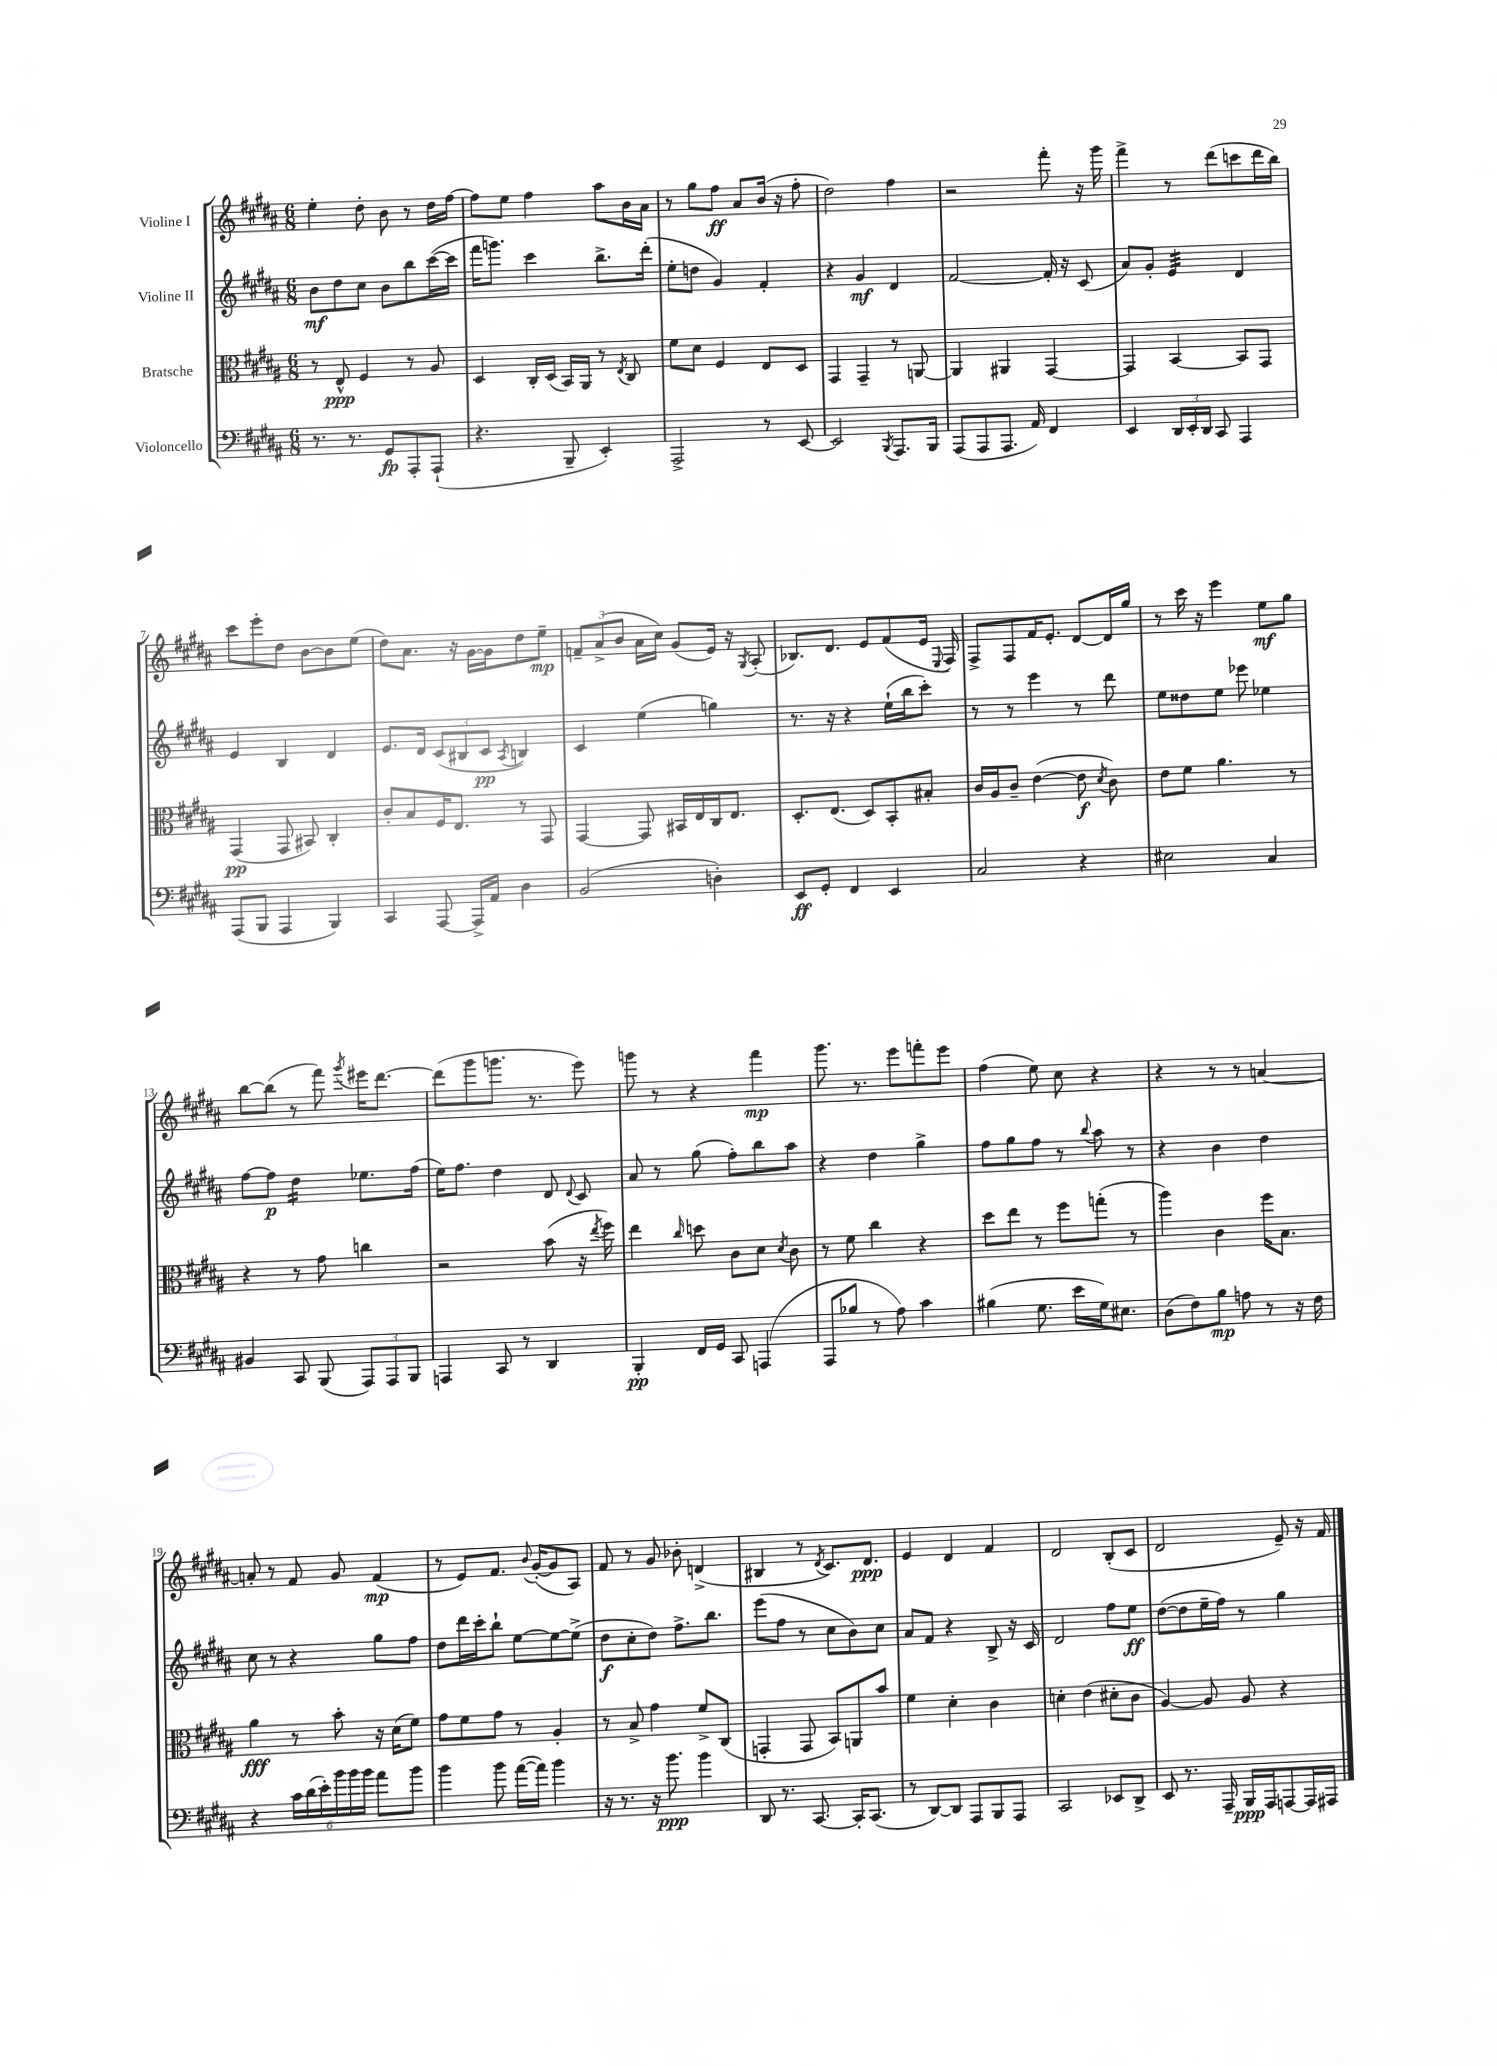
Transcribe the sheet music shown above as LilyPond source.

<<
\new StaffGroup <<
\new Staff = "s0" \with { instrumentName = "Violine I" } {
    \clef treble \key b \major \numericTimeSignature \time 6/8
    \autoBeamOff e''4-. dis''8-. b'8 r8 dis''16[ fis''16]~ |
    fis''8[ e''8] fis''4 ais''8[ b'16 ais'16] |
    r8 gis''8[ fis''8]\ff ais'8[ b'16]( r16 fis''8-. |
    dis''2) fis''4 |
    r2 fis'''8-. r16 gis'''16 |
    fis'''4-> r8 dis'''8[( c'''8 dis'''16 b''16]) |
    cis'''8[ e'''8-. dis''8] b'8[~ b'8 e''8]( |
    dis''8[) ais'8.] r16 gis'16[~ gis'16 dis''8 e''8]--\mp |
    \tuplet 3/2 { f'8[-- ais'8->( b'8] } ais'16[ cis''16]) gis'8[( e'16]) r16 \acciaccatura { gis8 } ais8-.( |
    bes8.[) dis'8.] e'8[ fis'8( e'16] \appoggiatura { e8 } fis16) |
    fis8[-> fis8 fis'16 e'8.]-. dis'8[~ dis'16 gis''16] |
    r8 cis'''16 r16 e'''4 e''8[\mf gis''8] |
    b''8[~ b''8]( r8 fis'''8) \acciaccatura { gis'''8 } eis'''16[ dis'''8.]~ |
    dis'''8[( gis'''8 g'''8.] r8. e'''8) |
    g'''8 r8 r4 fis'''4\mp |
    gis'''8. r8. e'''8[ f'''8-. e'''8] |
    fis''4( e''8) cis''8 r4 |
    r4 r8 r8 a'4~ |
    a'8-. r8 fis'8 gis'8 fis'4\mp( |
    r8 e'8[) fis'8.] \appoggiatura { b'8 } gis'16[~-.( gis'8 ais8]) |
    fis'8 r8 gis'8 bes'8-. d'4->( |
    bis4 r8 \acciaccatura { dis'8 } cis'8.[) dis'8.]\ppp |
    e'4 dis'4 fis'4 |
    dis'2 b8[-.( cis'8] |
    dis'2 e'8--) r16 fis'16 \bar "|." |
}
\new Staff = "s1" \with { instrumentName = "Violine II" } {
    \clef treble \key b \major \numericTimeSignature \time 6/8
    \autoBeamOff b'8[\mf dis''8 cis''8] b'8[ b''8 cis'''16~( cis'''16] |
    fis'''16[ g'''8.]) cis'''4 b''8.[-> dis'''16]-.( |
    e''8[-. d''8] gis'4) fis'4-. |
    r4 gis'4\mf dis'4 |
    fis'2~ fis'16-. r16 cis'8( |
    ais'8[) gis'8]-. e'4:32 dis'4 |
    e'4 b4 dis'4 |
    e'8.[ dis'16] \tuplet 3/2 { cis'8[( bis8 cis'8]\pp } \acciaccatura { ais8 } b4) |
    cis'4 e''4( g''4) |
    r8. r16 r4 e''16[-!( b''16 cis'''8]-.) |
    r8 r8 e'''4 r8 dis'''8 |
    e''8[ disis''8 e''8] ees'''8 ees''4 |
    fis''8[~ fis''8]\p dis''4:16 ees''8.[ fis''16]( |
    e''16[) fis''8.] dis''4 dis'8 \appoggiatura { dis'8 } cis'8 |
    ais'8 r8 gis''8( fis''8[-.) b''8 ais''8] |
    r4 dis''4 gis''4-> |
    fis''8[ gis''8 fis''8] r8 \appoggiatura { b''8 } ais''8 r8 |
    r4 b'4 dis''4 |
    cis''8 r8 r4 gis''8[ fis''8] |
    dis''8[ dis'''16 cis'''16-. b''8]-! e''8[~ e''8~ e''8]->( |
    dis''8[\f cis''8-. dis''8]) fis''8.[-> b''8.] |
    e'''8[( fis''8] r8 cis''8[ b'8) cis''8] |
    ais'8[ fis'8] r4 b8-> r16 cis'16 |
    dis'2 fis''8[ e''8]\ff |
    dis''8[~( dis''8 e''16-- fis''16]) r8 gis''4 \bar "|." |
}
\new Staff = "s2" \with { instrumentName = "Bratsche" } {
    \clef alto \key b \major \numericTimeSignature \time 6/8
    \autoBeamOff r8 e8-^\ppp fis4 r8 ais8 |
    dis4 cis16[-. dis16]( b,16[) ais,16] r8 \acciaccatura { e8 } cis8 |
    fis'8[ dis'8] fis4 e8[ dis8] |
    gis,4 gis,4-- r8 a,8~ |
    a,4 ais,4 gis,4~ |
    gis,4 b,4~ b,8[ gis,8] |
    gis,4\pp( gis,8 bis,8) cis4-. |
    cis'8[-. b8 fis16 e8.] r8 gis,8 |
    gis,4~ gis,8 bis,16[ e16 cis16 e8.] |
    dis8.[-. e8.]( dis8[) b,8-. bis8]-. |
    cis'16[ ais16 cis'8]-- e'4~( e'8\f \acciaccatura { dis'8 } cis'8) |
    e'8[ fis'8] ais'4. r8 |
    r4 r8 gis'8 c''4 |
    r2 b'8( r16 \acciaccatura { e''8 } fis''16) |
    e''4 \grace { cis''16 } d''8 cis'8[ dis'8] \acciaccatura { dis'8 } cis'8 |
    r8 fis'8 cis''4 r4 |
    dis''8[ e''8] r8 fis''8[ g''8]-.( r8 |
    ais''4) cis'4 fis''16[ b8.] |
    ais'4\fff r8 b'8-. r16 dis'16[( fis'8]) |
    gis'8[ fis'8 gis'8] r8 ais4-. |
    r8 b8-> gis'4 fis'8[-> cis8]( |
    g,4-. g,8 b,8[) a,8 b'8] |
    fis'4 dis'4-. cis'4 |
    d'4-. e'4( dis'8[-. cis'8] |
    ais4~) ais8 ais8 r4 \bar "|." |
}
\new Staff = "s3" \with { instrumentName = "Violoncello" } {
    \clef bass \key b \major \numericTimeSignature \time 6/8
    \autoBeamOff r8. r8. gis,8[\fp ais,,8-. ais,,8]-!( |
    r4. b,,8-- e,4-.) |
    ais,,2-> r8 e,8~ |
    e,2 \acciaccatura { b,,8 } ais,,8.[ b,,16] |
    ais,,8[( ais,,8 ais,,8.] ais,16) fis,4 |
    e,4 \tuplet 3/2 { dis,16[ e,16-. dis,16] } cis,8 ais,,4 |
    ais,,8[( b,,8] ais,,4 b,,4) |
    cis,4 ais,,8~ ais,,16[-> ais,16] dis4 |
    b,2( d4-.) |
    e,8[\ff gis,8]-. fis,4 e,4 |
    cis2 r4 |
    eis2 cis4 |
    bis,4 cis,8 b,,8( \tuplet 3/2 { ais,,8[) ais,,8 b,,8] } |
    a,,4 cis,8 r8 dis,4 |
    b,,4-.\pp fis,16[ gis,16] cis,8 a,,4( |
    ais,,8[ bes8] r8 ais8) cis'4 |
    bis4( gis8. e'16[ gis16) eis8.] |
    dis8[( fis8) b8]\mp a8 r8 r16 fis16 |
    r4 \tuplet 6/4 { cis'16[ dis'16( e'16-.) b'16 b'16 b'16] } ais'8[ b'8] |
    b'4 b'8 ais'16[~( ais'16]) b'4 |
    r16 r8. r16 b'8.\ppp b'4 |
    dis,8 r8. cis,8.~ cis,16[-. cis,8.]( |
    r8 dis,8[~) dis,8] ais,,8[ b,,8 ais,,8] |
    cis,2 ees,8[ dis,8]-> |
    e,8 r8. ais,,16-- b,,16[\ppp ais,,16 a,,8~ a,,16 ais,,16] \bar "|." |
}
>>
>>
